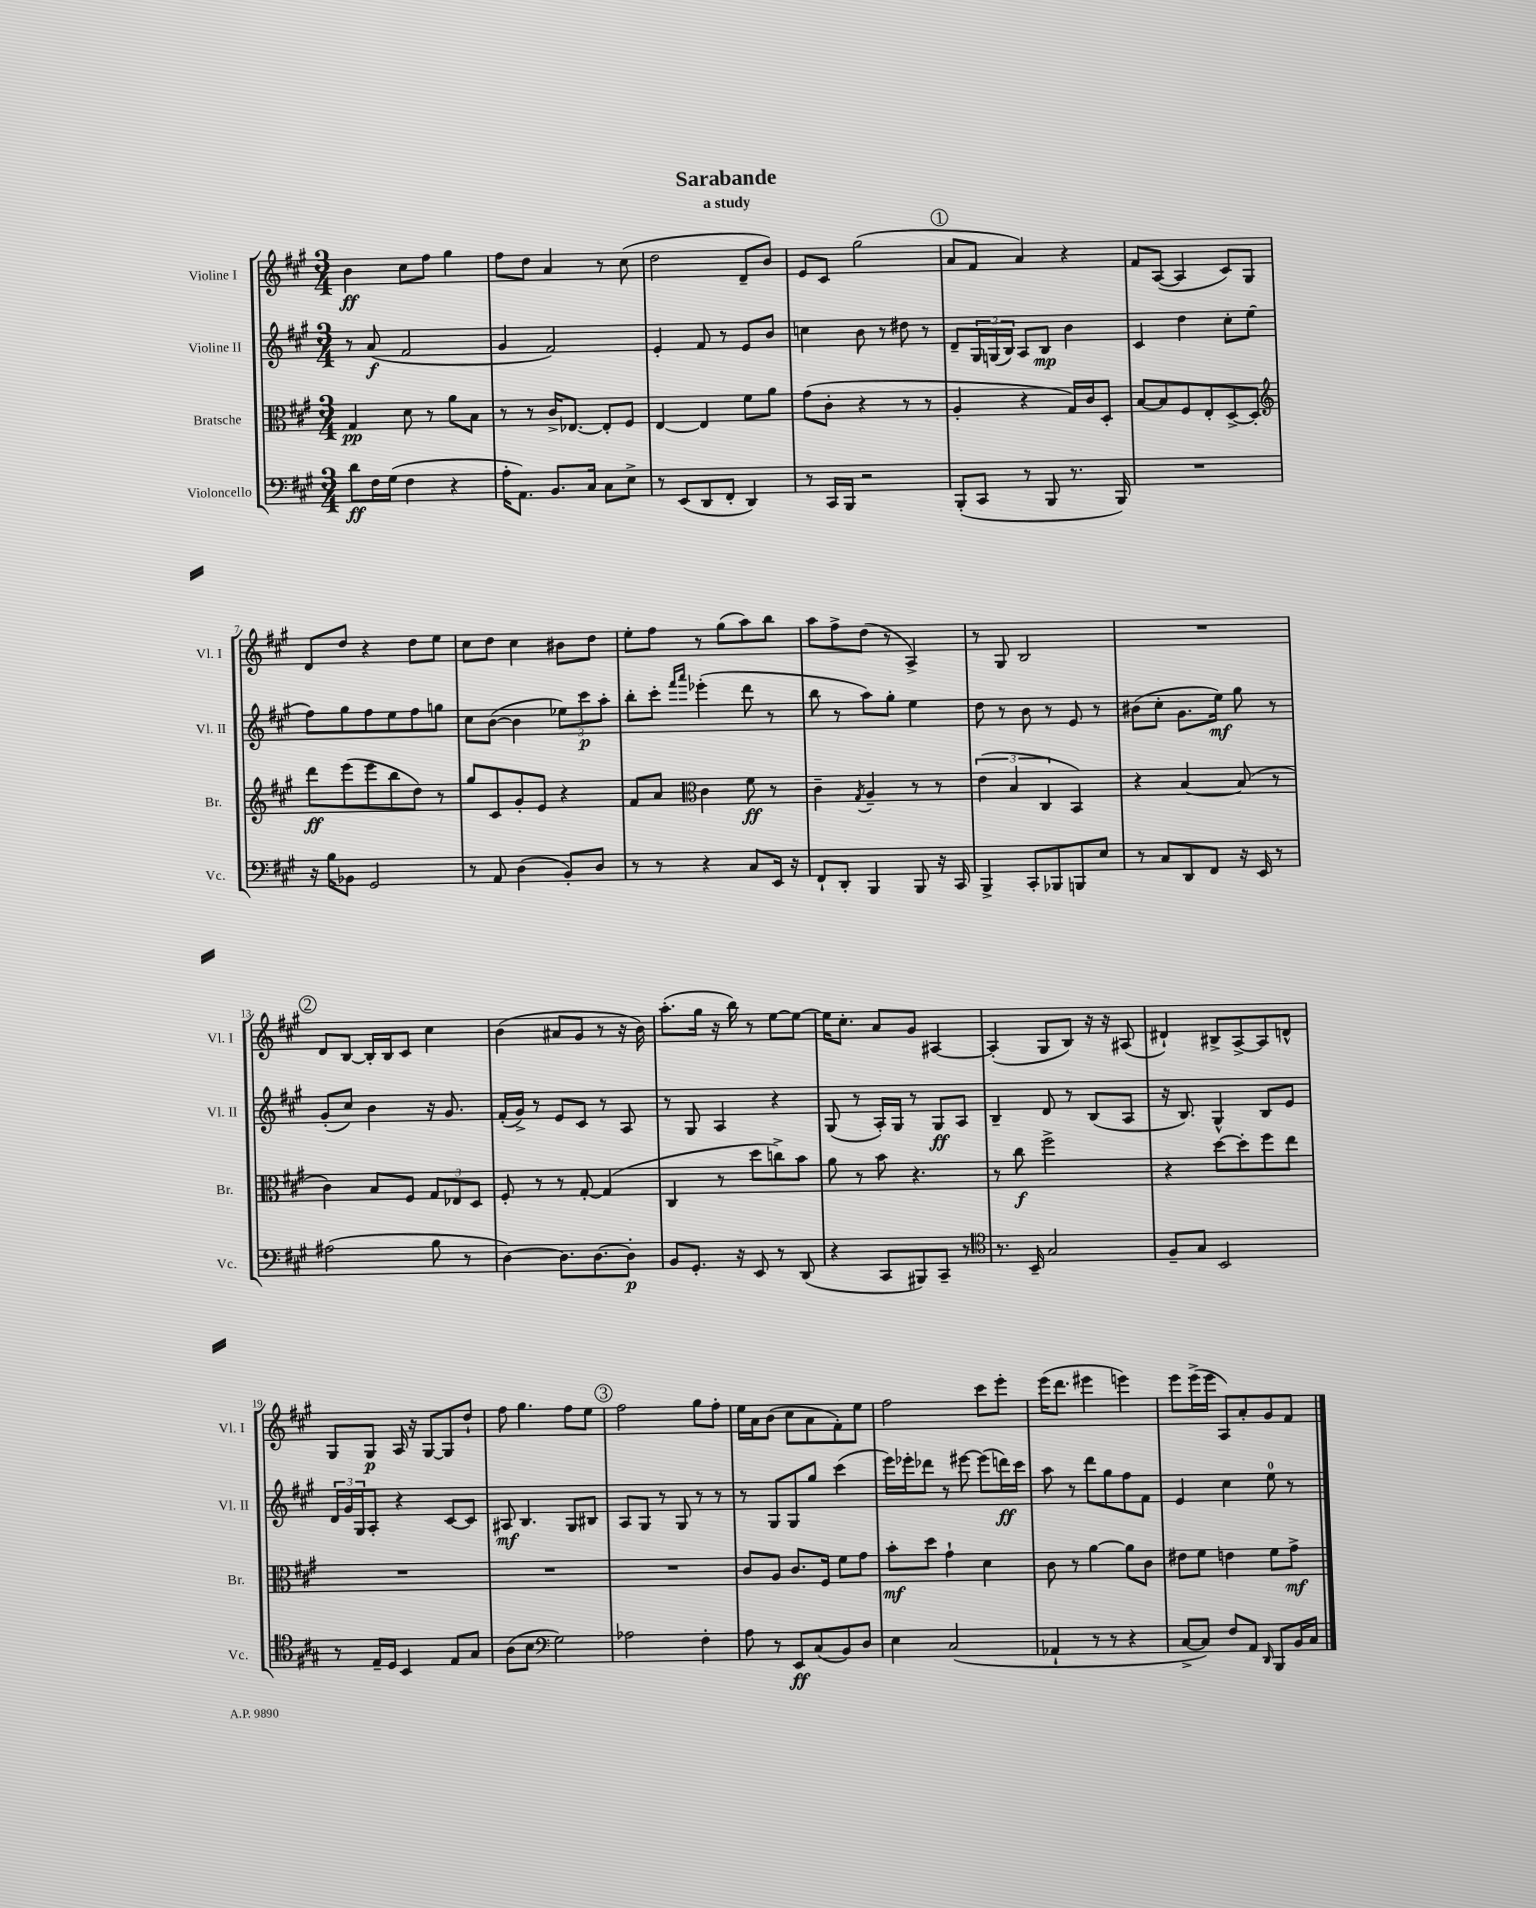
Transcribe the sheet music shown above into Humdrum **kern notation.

**kern	**dynam	**kern	**dynam	**kern	**dynam	**kern	**dynam
*part4	*part4	*part3	*part3	*part2	*part2	*part1	*part1
*staff4	*staff4	*staff3	*staff3	*staff2	*staff2	*staff1	*staff1
*I"Violoncello	*	*I"Bratsche	*	*I"Violine II	*	*I"Violine I	*
*I'Vc.	*	*I'Br.	*	*I'Vl. II	*	*I'Vl. I	*
*clefF4	*	*clefC3	*	*clefG2	*	*clefG2	*
*k[f#c#g#]	*	*k[f#c#g#]	*	*k[f#c#g#]	*	*k[f#c#g#]	*
*M3/4	*	*M3/4	*	*M3/4	*	*M3/4	*
=1	=1	=1	=1	=1	=1	=1	=1
8d\L	ff	4G#/	pp	8r	.	4b\	ff
16F#\L	.	.	.	(8a/	f	.	.
(16G#\JJ	.	.	.	.	.	.	.
4F#\	.	8d\	.	2f#/	.	8cc#\L	.
.	.	8r	.	.	.	8ff#\J	.
4r	.	8a\L	.	.	.	4gg#\	.
.	.	8B\J	.	.	.	.	.
=2	=2	=2	=2	=2	=2	=2	=2
16A'\KL	.	8r	.	4g#/	.	8ff#\L	.
8.AA\J)	.	.	.	.	.	.	.
.	.	8r	.	.	.	8dd\J	.
8.BB/L	.	16c#^/KL	.	2f#/)	.	4a/	.
.	.	[8.E-X/J	.	.	.	.	.
16C#/Jk	.	.	.	.	.	.	.
8C#\L	.	8E-'/L]	.	.	.	8r	.
8E^\J	.	8F#/J	.	.	.	(8cc#\	.
=3	=3	=3	=3	=3	=3	=3	=3
8r	.	[4E/	.	4e'/	.	2dd\	.
(8EE/L	.	.	.	.	.	.	.
8DD/	.	4E/]	.	8f#/	.	.	.
8FF#'/J	.	.	.	8r	.	.	.
4DD/)	.	8f#\L	.	8e/L	.	8d~/L	.
.	.	8a\J	.	8b/J	.	8b/J)	.
=4	=4	=4	=4	=4	=4	=4	=4
8r	.	(8g#\L	.	4ccn\	.	8e/L	.
16CC#/LL	.	8c#'\J	.	.	.	8c#/J	.
16BBB/JJ	.	.	.	.	.	.	.
2r	.	4r	.	8b\	.	(2gg#\	.
.	.	.	.	8r	.	.	.
.	.	8r	.	8dd#X\	.	.	.
.	.	8r	.	8r	.	.	.
!!LO:REH:place=s1:t=1
=5	=5	=5	=5	=5	=5	=5	=5
(8BBB'/L	.	4A'/	.	8d~/L	.	8a/L	.
8CC#/J	.	.	.	24G#/L	.	8f#/J	.
.	.	.	.	(24Gn/	.	.	.
.	.	.	.	24B/JJ)	.	.	.
8r	.	4r	.	8A/L	.	4a/)	.
8BBB/	.	.	.	8B/J	mp	.	.
8.r	.	16G#/LL)	.	4b\	.	4r	.
.	.	16c#/J	.	.	.	.	.
.	.	8D'/J	.	.	.	.	.
16BBB/)	.	.	.	.	.	.	.
=6	=6	=6	=6	=6	=6	=6	=6
2.r	.	[8B/L	.	4c#/	.	8f#/L	.
.	.	8B/]	.	.	.	([8A/J	.
.	.	8F#/	.	4dd\	.	4A/]	.
.	.	8E'/	.	.	.	.	.
.	.	[8D^/	.	8cc#'\L	.	8c#/L)	.
.	.	8D'/J]	.	(8ee\J	.	8G#/J	.
!!LO:LB:g=z
=7	=7	=7	=7	=7	=7	=7	=7
*	*	*clefG2	*	*	*	*	*
16r	.	8ddd\L	ff	8ff#\L)	.	8d/L	.
16B\KL	.	.	.	.	.	.	.
8BB-X\J	.	(8eee\	.	8gg#\	.	8dd/J	.
2GG#/	.	8eee\	.	8ff#\	.	4r	.
.	.	8bb\	.	8ee\	.	.	.
.	.	8dd\J)	.	8ff#\	.	8dd\L	.
.	.	8r	.	8ggn\J	.	8ee\J	.
=8	=8	=8	=8	=8	=8	=8	=8
8r	.	8gg#/L	.	8cc#\L	.	8cc#\L	.
8AA/	.	8c#/	.	([8b\J	.	8dd\J	.
(4D\	.	8g#'/	.	4b\]	.	4cc#\	.
.	.	8e/J	.	.	.	.	.
8BB'/L)	.	4r	.	12ee-X\L)	.	8b#X\L	.
.	.	.	.	12ccc#\	p	.	.
8D/J	.	.	.	.	.	8dd\J	.
.	.	.	.	12aa'\J	.	.	.
=9	=9	=9	=9	=9	=9	=9	=9
8r	.	8f#/L	.	8bb'\L	.	8ee'\L	.
8r	.	8a/J	.	8ccc#'\J	.	8ff#\J	.
*	*	*clefC3	*	*	*	*	*
.	.	.	.	16qqfff#/LL	.	.	.
.	.	.	.	16qqaaa/JJ	.	.	.
4r	.	4c#\	.	(4eee-X'\	.	8r	.
.	.	.	.	.	.	(8gg#\L	.
8C#/L	.	8f#\	ff	8ddd\	.	8aa\)	.
16EE/Jk	.	8r	.	8r	.	8bb\J	.
16r	.	.	.	.	.	.	.
=10	=10	=10	=10	=10	=10	=10	=10
8FF#`/L	.	4c#~\	.	8bb\	.	8aa\L	.
8DD'/J	.	.	.	8r	.	8ff#^\	.
.	.	8qG#/	.	.	.	.	.
4BBB/	.	4A~/	.	8aa\L)	.	(8dd\J	.
.	.	.	.	8gg#'\J	.	8r	.
8BBB/	.	8r	.	4ee\	.	4A^/)	.
16r	.	8r	.	.	.	.	.
16CC#/	.	.	.	.	.	.	.
=11	=11	=11	=11	=11	=11	=11	=11
4BBB^/	.	(6e\	.	8dd\	.	8r	.
.	.	.	.	8r	.	8G#/	.
.	.	6B/	.	.	.	.	.
8CC#'/L	.	.	.	8b\	.	2B/	.
.	.	6C#/	.	.	.	.	.
8BBB-X/	.	.	.	8r	.	.	.
8BBBn/	.	4BB/)	.	8e/	.	.	.
8E/J	.	.	.	8r	.	.	.
=12	=12	=12	=12	=12	=12	=12	=12
8r	.	4r	.	(8b#X\L	.	2.r	.
8C#/L	.	.	.	8cc#'\J	.	.	.
8DD/	.	[4B/	.	8.g#\L	.	.	.
8FF#/J	.	.	.	.	.	.	.
.	.	.	.	16ee\Jk)	mf	.	.
16r	.	(8B/]	.	8gg#\	.	.	.
16EE/	.	.	.	.	.	.	.
8r	.	8r	.	8r	.	.	.
!!LO:LB:g=z
!!LO:REH:place=s1:t=2
=13	=13	=13	=13	=13	=13	=13	=13
(2A#X\	.	4c#\)	.	(8g#'/L	.	8d/L	.
.	.	.	.	8cc#/J)	.	[8B/J	.
.	.	8B/L	.	4b\	.	16B'/LL]	.
.	.	.	.	.	.	16B/J	.
.	.	8F#/J	.	.	.	8c#/J	.
8B\	.	12G#/L	.	16r	.	4cc#\	.
.	.	.	.	8.g#/	.	.	.
.	.	12E-X/	.	.	.	.	.
8r	.	.	.	.	.	.	.
.	.	12D/J	.	.	.	.	.
=14	=14	=14	=14	=14	=14	=14	=14
[4D\)	.	8F#'/	.	(16f#'/LL	.	(4b\	.
.	.	.	.	16g#^/JJ)	.	.	.
.	.	8r	.	8r	.	.	.
8.D\L]	.	8r	.	8e/L	.	8a#X/L	.
.	.	[8G#'/	.	8c#/J	.	8g#/J	.
[8.D\	.	.	.	.	.	.	.
.	.	(4G#/]	.	8r	.	8r	.
8D'\J]	p	.	.	8A/	.	16r	.
.	.	.	.	.	.	16b\)	.
=15	=15	=15	=15	=15	=15	=15	=15
8BB/L	.	4C#/	.	8r	.	(8.aa'\L	.
8.GG#'/J	.	.	.	8G#/	.	.	.
.	.	.	.	.	.	16gg#\Jk	.
.	.	8r	.	4A/	.	16r	.
16r	.	.	.	.	.	16bb\)	.
8EE/	.	8dd\L	.	.	.	8r	.
8r	.	8ccn^\)	.	4r	.	[8ee\L	.
(8DD/	.	8b\J	.	.	.	8ee\J_	.
=16	=16	=16	=16	=16	=16	=16	=16
4r	.	8a\	.	(8G#/	.	16ee\KL]	.
.	.	.	.	.	.	8.cc#'\J	.
.	.	8r	.	8r	.	.	.
8CC#/L	.	8b\	.	16A'/LL)	.	8a/L	.
.	.	.	.	16G#/JJ	.	.	.
8BBB#X/)	.	4.r	.	8r	.	8g#/J	.
8CC#~/J	.	.	.	8G#/L	ff	[4A#X/	.
8r	.	.	.	8A/J	.	.	.
=17	=17	=17	=17	=17	=17	=17	=17
*clefC4	*	*	*	*	*	*	*
8.r	.	8r	.	4B~/	.	(4A#'/]	.
.	.	8cc#\	f	.	.	.	.
16BB~/	.	.	.	.	.	.	.
2G#/	.	2ff#^\	.	8d/	.	8G#/L	.
.	.	.	.	8r	.	8B/J)	.
.	.	.	.	(8B/L	.	16r	.
.	.	.	.	.	.	16r	.
.	.	.	.	8A/J	.	(8A#X/	.
=18	=18	=18	=18	=18	=18	=18	=18
8F#~/L	.	4r	.	16r	.	4d#X`/)	.
.	.	.	.	8.B/)	.	.	.
8G#/J	.	.	.	.	.	.	.
2BB/	.	[8dd\L	.	4G#^^/	.	8B#X^/L	.
.	.	8dd'\]	.	.	.	[8A^/	.
.	.	8ff#\	.	8B/L	.	8A/]	.
.	.	8ee\J	.	8e/J	.	8dn^^/J	.
!!LO:LB:g=z
=19	=19	=19	=19	=19	=19	=19	=19
8r	.	2.r	.	24d/LL	.	8G#/L	.
.	.	.	.	24g#/	.	.	.
.	.	.	.	24G#/J	.	.	.
16E~/LL	.	.	.	8A'/J	.	8G#/J	p
16D/JJ	.	.	.	.	.	.	.
4BB/	.	.	.	4r	.	16A/	.
.	.	.	.	.	.	16r	.
.	.	.	.	.	.	[8G#/L	.
8E/L	.	.	.	[8c#/L	.	8G#/]	.
8G#/J	.	.	.	8c#/J]	.	8dd`/J	.
=20	=20	=20	=20	=20	=20	=20	=20
(8A\L	.	2.r	.	8A#X/	mf	8ff#\	.
8B\J	.	.	.	4.B/	.	4.gg#\	.
*clefF4	*	*	*	*	*	*	*
2G#\)	.	.	.	.	.	.	.
.	.	.	.	8G#/L	.	8ff#\L	.
.	.	.	.	8B#X/J	.	8ee\J	.
!!LO:REH:place=s1:t=3
=21	=21	=21	=21	=21	=21	=21	=21
2A-X\	.	2.r	.	8A/L	.	2ff#\	.
.	.	.	.	8G#/J	.	.	.
.	.	.	.	8r	.	.	.
.	.	.	.	8G#/	.	.	.
4F#'\	.	.	.	8r	.	8gg#\L	.
.	.	.	.	8r	.	8ff#'\J	.
=22	=22	=22	=22	=22	=22	=22	=22
8A\	.	8c#/L	.	8r	.	16ee\LL	.
.	.	.	.	.	.	16a\J	.
8r	.	8A/J	.	8G#/L	.	(8b\J	.
8EE/L	ff	8.c#/L	.	8G#/	.	8cc#\L	.
(8C#/	.	.	.	8gg#/J	.	8a\	.
.	.	16F#/Jk	.	.	.	.	.
8BB/)	.	8f#\L	.	(4ccc#\	.	8f#'\)	.
8D/J	.	8g#\J	.	.	.	8ee\J	.
=23	=23	=23	=23	=23	=23	=23	=23
4E\	.	8b'\L	mf	16eee\LL)	.	2ff#\	.
.	.	.	.	16eee-X'\J	.	.	.
.	.	8dd\J	.	8ddd-X\J	.	.	.
(2C#/	.	4g#`\	.	8r	.	.	.
.	.	.	.	[8eee#X\	.	.	.
.	.	4d\	.	(8eee#\L]	.	8ccc#\L	.
.	.	.	.	16dddn\L)	ff	8eee'\J	.
.	.	.	.	16ccc#\JJ	.	.	.
=24	=24	=24	=24	=24	=24	=24	=24
4AA-X`/	.	8c#\	.	8aa\	.	(16eee\KL	.
.	.	.	.	.	.	8.ddd\J	.
.	.	8r	.	8r	.	.	.
8r	.	[4a\	.	8ddd\L	.	4eee#X\	.
8r	.	.	.	8gg#\	.	.	.
4r	.	8a\L]	.	8ff#\	.	4eeen\)	.
.	.	8c#\J	.	8f#\J	.	.	.
=25	=25	=25	=25	=25	=25	=25	=25
[8C#^/L	.	8e#X\L	.	4e/	.	8eee\L	.
8C#/J])	.	8f#\J	.	.	.	(16eee^\L	.
.	.	.	.	.	.	16eee\JJ	.
8F#/L	.	4en\	.	4cc#\	.	8A/L)	.
8AA/J	.	.	.	.	.	8a'/	.
16qqDD/	.	.	.	.	.	.	.
8BBB/L	.	8f#\L	.	8ee\	.	8g#/	.
16BB/L	.	8g#^\J	mf	8r	.	8f#/J	.
16C#/JJ	.	.	.	.	.	.	.
==	==	==	==	==	==	==	==
*-	*-	*-	*-	*-	*-	*-	*-
